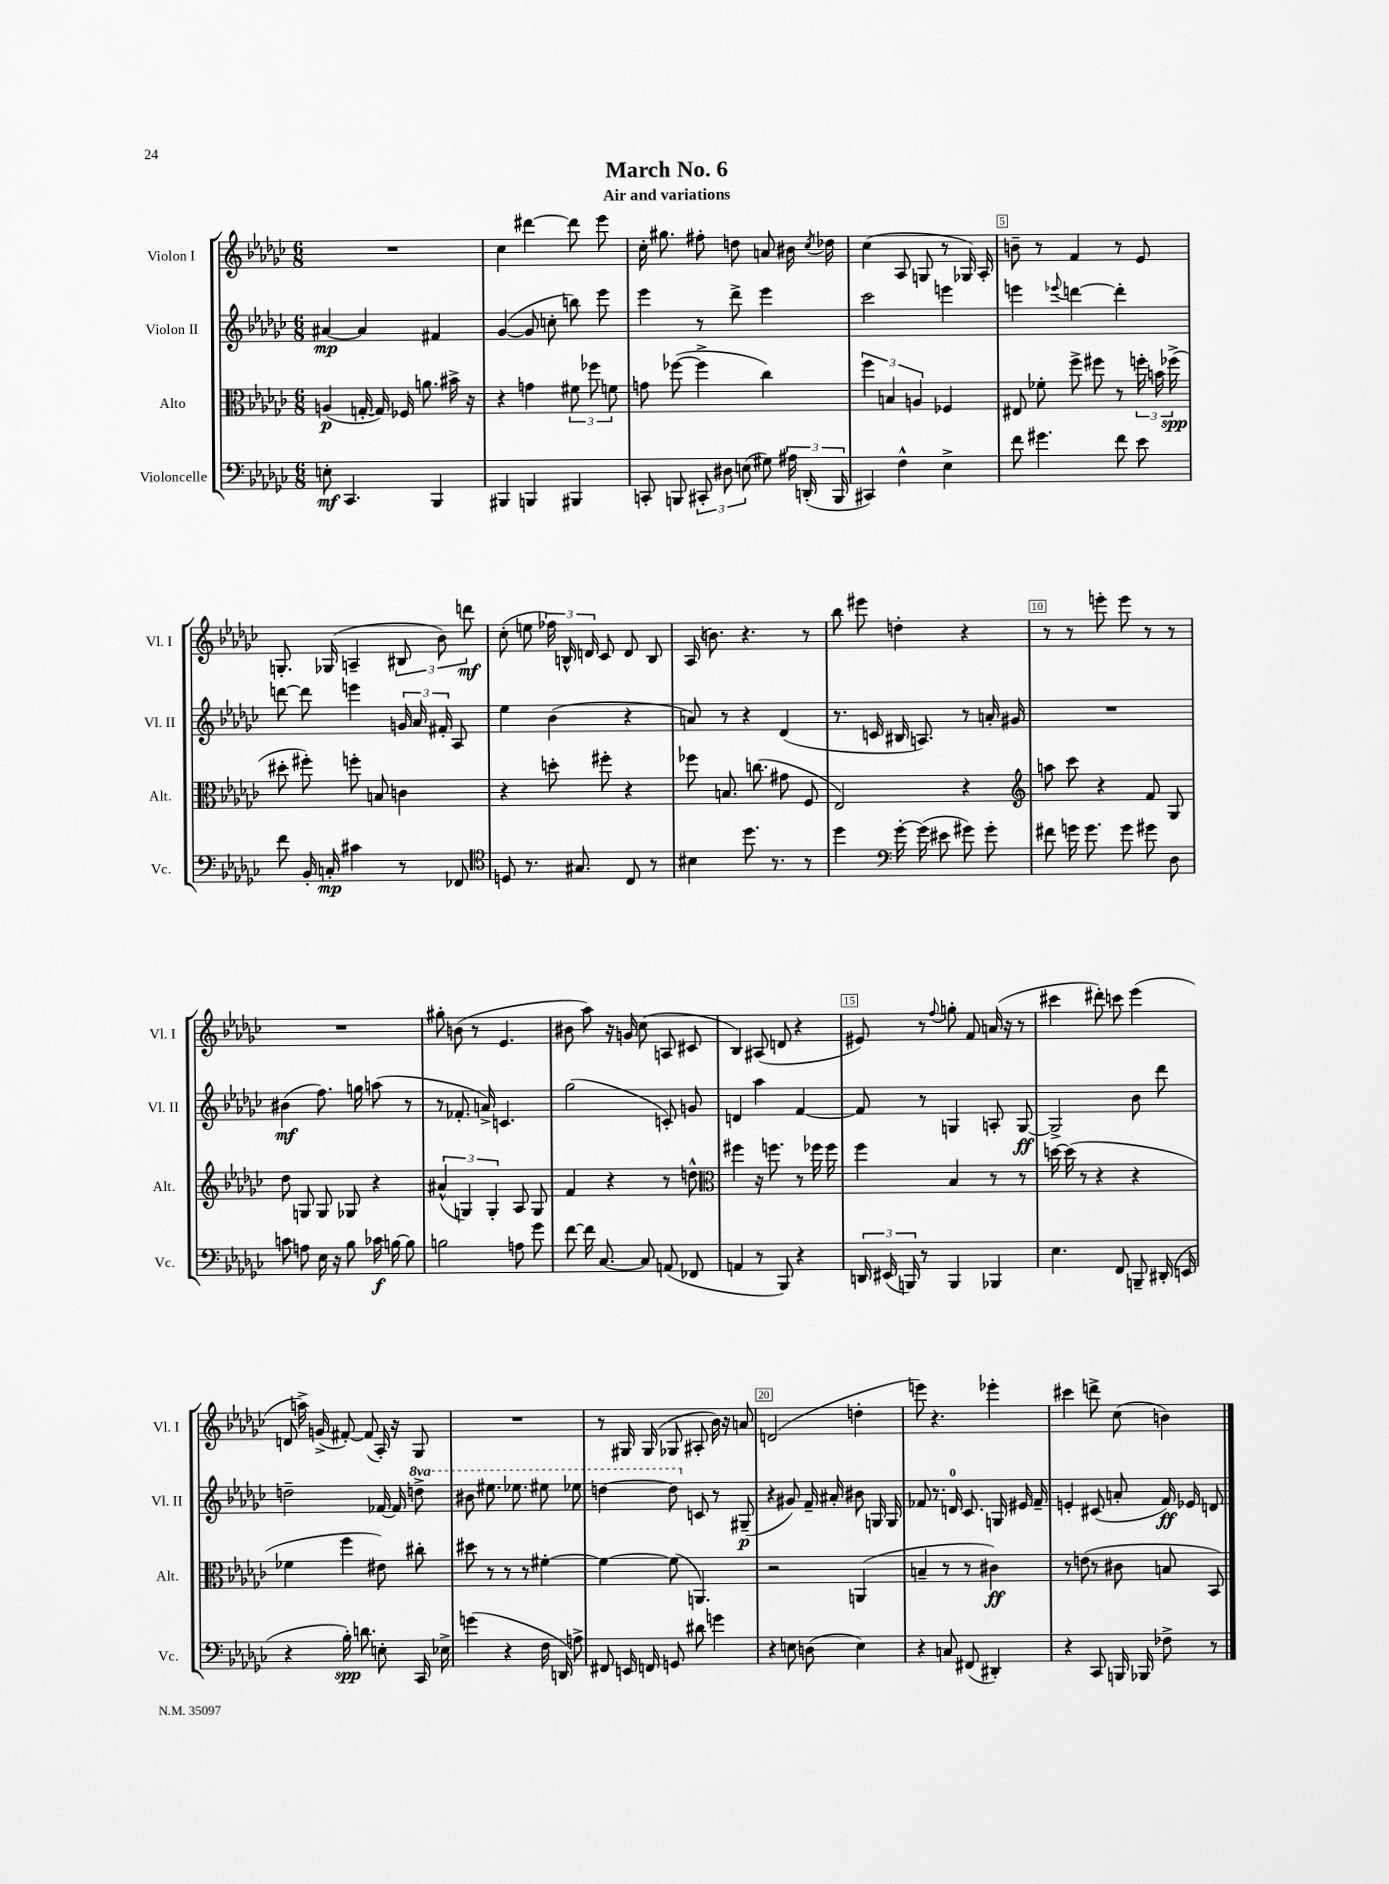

**kern	**dynam	**kern	**dynam	**kern	**dynam	**kern	**dynam
*part4	*part4	*part3	*part3	*part2	*part2	*part1	*part1
*staff4	*staff4	*staff3	*staff3	*staff2	*staff2	*staff1	*staff1
*I"Violoncelle	*	*I"Alto	*	*I"Violon II	*	*I"Violon I	*
*I'Vc.	*	*I'Alt.	*	*I'Vl. II	*	*I'Vl. I	*
*clefF4	*	*clefC3	*	*clefG2	*	*clefG2	*
*k[b-e-a-d-g-c-]	*	*k[b-e-a-d-g-c-]	*	*k[b-e-a-d-g-c-]	*	*k[b-e-a-d-g-c-]	*
*M6/8	*	*M6/8	*	*M6/8	*	*M6/8	*
=1	=1	=1	=1	=1	=1	=1	=1
8En'\	mf	(4An/	p	[4a#X/	mp	2.r	.
4.CC-/	.	.	.	.	.	.	.
.	.	[16Gn'/	.	4a#/]	.	.	.
.	.	16G/])	.	.	.	.	.
.	.	16F-X/	.	.	.	.	.
.	.	8.an\	.	.	.	.	.
4BBB-/	.	.	.	4f#X/	.	.	.
.	.	16b#X^\	.	.	.	.	.
.	.	16r	.	.	.	.	.
=2	=2	=2	=2	=2	=2	=2	=2
4BBB#X/	.	4r	.	([4g-/	.	4cc-\	.
4BBBn/	.	4gn\	.	8g-/]	.	[4ddd#X\	.
.	.	.	.	8ccn'\	.	.	.
4BBB#X/	.	12f#X\	.	8bbn\)	.	8ddd#\]	.
.	.	12ff-X\	.	.	.	.	.
.	.	.	.	8eee-\	.	8eee-\	.
.	.	12fn\	.	.	.	.	.
=3	=3	=3	=3	=3	=3	=3	=3
8CCn'/	.	8gn\	.	4eee-\	.	16cc-'\	.
.	.	.	.	.	.	8.gg#X\	.
8BBBn/	.	([8ff-X\	.	.	.	.	.
12CC#X'/	.	4ff-^\]	.	8r	.	8ff#X'\	.
12D#X\	.	.	.	.	.	.	.
.	.	.	.	8ddd-^\	.	8ddn\	.
(12En\	.	.	.	.	.	.	.
8G#X\)	.	4cc-\)	.	4eee-\	.	8an/	.
24A#X\	.	.	.	.	.	16b#X\	.
(24DDn'/	.	.	.	.	.	.	.
.	.	.	.	.	.	8qcc-/	.
.	.	.	.	.	.	16dd-X\	.
24BBB/	.	.	.	.	.	.	.
=4	=4	=4	=4	=4	=4	=4	=4
4CC#X/)	.	6ff\	.	2ccc-\	.	(4cc-\	.
.	.	6Bn/	.	.	.	.	.
4F^^\	.	.	.	.	.	8A-/	.
.	.	6An/	.	.	.	.	.
.	.	.	.	.	.	8Gn/	.
4E-^\	.	4F-X/	.	4eeen\	.	8r	.
.	.	.	.	.	.	16G-X/)	.
.	.	.	.	.	.	16A-'/	.
=5	=5	=5	=5	=5	=5	=5	=5
8f\	.	8E#X/	.	4eeen\	.	8bn~\	.
4.g#X\	.	8f-X'\	.	.	.	8r	.
.	.	.	.	8qqeee-X/	.	.	.
.	.	8ff^\	.	[4dddn\	.	4f/	.
.	.	8ff#X\	.	.	.	.	.
8f\	.	8r	.	4ddd'\]	.	8r	.
8e-\	.	24ffn'\	.	.	.	8e-/	.
.	.	24bn\	.	.	.	.	.
.	.	(24ff-X^\	spp	.	.	.	.
!!LO:LB:g=z
=6	=6	=6	=6	=6	=6	=6	=6
8f\	.	8dd#X'\	.	[8dddn\	.	8.Gn'/	.
16BB-'/	.	8ff#X'\)	.	8ddd\]	.	.	.
16Cn'/	mp	.	.	.	.	(16G-X/	.
4c#X\	.	8ffn'\	.	4eeen\	.	4An~/	.
.	.	8Bn/	.	.	.	.	.
8r	.	4cn\	.	24gn/	.	12B#X/	.
.	.	.	.	24a-/	.	.	.
.	.	.	.	24f#X'/	.	12b-\)	.
8FF-X/	.	.	.	8A-/	.	.	.
.	.	.	.	.	.	12dddn\	mf
=7	=7	=7	=7	=7	=7	=7	=7
*clefC4	*	*	*	*	*	*	*
8Dn/	.	4r	.	4ee-\	.	(8cc-'\	.
8.r	.	.	.	.	.	8een\	.
.	.	8ddn'\	.	(4b-\	.	24ff-X\)	.
.	.	.	.	.	.	24Bn^^/	.
8.G#X/	.	.	.	.	.	.	.
.	.	.	.	.	.	24dn/	.
.	.	8ff#X'\	.	.	.	8c-/	.
8C-/	.	4r	.	4r	.	8d/	.
8r	.	.	.	.	.	8B/	.
=8	=8	=8	=8	=8	=8	=8	=8
4B#X\	.	8ff-X\	.	8an/)	.	(16A-/	.
.	.	.	.	.	.	8.bn\)	.
.	.	8.Bn/	.	8r	.	.	.
8.dd-\	.	.	.	4r	.	4.r	.
.	.	(8.ccn\	.	.	.	.	.
8.r	.	.	.	.	.	.	.
.	.	8g#X\	.	(4d-/	.	.	.
8r	.	8F/	.	.	.	8r	.
=9	=9	=9	=9	=9	=9	=9	=9
4dd-\	.	2E-/)	.	8.r	.	8bb-\	.
.	.	.	.	.	.	8eee#X\	.
.	.	.	.	16cn/	.	.	.
*clefF4	*	*	*	*	*	*	*
[16g-'\	.	.	.	16B#X/	.	4ddn'\	.
(16g-\]	.	.	.	8.An/)	.	.	.
8e#X\	.	.	.	.	.	.	.
8g#X\)	.	4r	.	8r	.	4r	.
8g#'\	.	.	.	16an'/	.	.	.
.	.	.	.	16g#X/	.	.	.
=10	=10	=10	=10	=10	=10	=10	=10
*	*	*clefG2	*	*	*	*	*
8f#X\	.	8aan\	.	2.r	.	8r	.
16gn\	.	8ccc-\	.	.	.	8r	.
8.g\	.	.	.	.	.	.	.
.	.	4r	.	.	.	8eeen'\	.
8g\	.	.	.	.	.	8eee\	.
8g#X\	.	8f/	.	.	.	8r	.
8D-\	.	8G-/	.	.	.	8r	.
!!LO:LB:g=z
=11	=11	=11	=11	=11	=11	=11	=11
8cn\	.	8dd-\	.	(4b#X\	mf	2.r	.
8An\	.	8Gn/	.	.	.	.	.
16E-\	.	8G/	.	8.ff\)	.	.	.
16r	.	.	.	.	.	.	.
8B-\	.	8G-X/	.	.	.	.	.
.	.	.	.	16ggn\	.	.	.
16c-X\	f	4r	.	(8aan\	.	.	.
[16Bn\	.	.	.	.	.	.	.
8B\]	.	.	.	8r	.	.	.
=12	=12	=12	=12	=12	=12	=12	=12
2Bn\	.	(6a#X^^/	.	8r	.	8gg#X'\	.
.	.	.	.	8.f-X'/	.	(8bn\	.
.	.	6Gn/)	.	.	.	.	.
.	.	.	.	.	.	8r	.
.	.	.	.	16an^/)	.	.	.
.	.	6G'/	.	.	.	.	.
.	.	.	.	4.cn/	.	4.e-/	.
8An\	.	8A-/	.	.	.	.	.
8g-\	.	8G/	.	.	.	.	.
=13	=13	=13	=13	=13	=13	=13	=13
[8f\	.	4f/	.	(2gg-\	.	8b#X\	.
16f\]	.	.	.	.	.	8aa-\)	.
[8.C-/	.	.	.	.	.	.	.
.	.	4r	.	.	.	16r	.
.	.	.	.	.	.	16gn/	.
8C-/]	.	.	.	.	.	(8cc-\	.
(8AAn/	.	8r	.	8cn'/)	.	8An/	.
8FF-X/	.	8ddn^^\	.	8gn/	.	8c#X/	.
=14	=14	=14	=14	=14	=14	=14	=14
*	*	*clefC3	*	*	*	*	*
4AAn/	.	4ff#X\	.	4dn/	.	4B-/)	.
8r	.	16r	.	4aa-\	.	(8A#X/	.
.	.	8.ffn\	.	.	.	.	.
8BBB-/)	.	.	.	.	.	8dn/	.
4r	.	8r	.	[4f/	.	4r	.
.	.	16ff-X\	.	.	.	.	.
.	.	16ff-\	.	.	.	.	.
=15	=15	=15	=15	=15	=15	=15	=15
24DDn/	.	4ff\	.	8f/]	.	8e#X/)	.
(24EE#X/	.	.	.	.	.	.	.
24BBBn/)	.	.	.	.	.	.	.
8r	.	.	.	8r	.	8r	.
.	.	.	.	.	.	8qqff/	.
4BBB/	.	4B-/	.	4Gn/	.	8ggn'\	.
.	.	.	.	.	.	8f/	.
4BBB-X/	.	8r	.	8An'/	.	(16an/	.
.	.	.	.	.	.	16r	.
.	.	8r	.	[8G/	ff	8r	.
=16	=16	=16	=16	=16	=16	=16	=16
4.E-\	.	[16ddn\	.	2G^/]	.	4ccc#X\	.
.	.	(16dd\]	.	.	.	.	.
.	.	8r	.	.	.	.	.
.	.	4r	.	.	.	8ddd#X'\)	.
8FF/	.	.	.	.	.	8cccn\	.
8BBBn~/	.	4r	.	8b-\	.	(4eee-\	.
(16DD#X'/	.	.	.	8ddd-\	.	.	.
16EEn/	.	.	.	.	.	.	.
!!LO:LB:g=z
=17	=17	=17	=17	=17	=17	=17	=17
4r	.	4f-X\	.	2ddn~\	.	8dn/	.
.	.	.	.	.	.	16aan^\)	.
.	.	.	.	.	.	(16gn^/	.
16B-'\)	spp	4ff\	.	.	.	[8f#X'/)	.
8.dn\	.	.	.	.	.	.	.
.	.	.	.	.	.	(8f#/]	.
8En'\	.	8e#X\)	.	[16f-X/	.	16A-'/)	.
.	.	.	.	16f-/]	.	16r	.
*	*	*	*	*8va	*	*	*
16CC-/	.	8cc#X'\	.	8dddn^\	.	8G-/	.
16E-X^\	.	.	.	.	.	.	.
=18	=18	=18	=18	=18	=18	=18	=18
(4gn\	.	8dd#X\	.	8bb#X\	.	2.r	.
.	.	8r	.	8.eee#X\	.	.	.
4r	.	8r	.	.	.	.	.
.	.	.	.	8.eee-X\	.	.	.
.	.	8r	.	.	.	.	.
16F\	.	[4f#X'\	.	8eee#X\	.	.	.
16DDn/)	.	.	.	.	.	.	.
8An^\	.	.	.	8eee-X\	.	.	.
=19	=19	=19	=19	=19	=19	=19	=19
8FF#X/	.	4f#\_	.	[4dddn\	.	8r	.
16EEn/	.	.	.	.	.	16G#X/	.
16FFn/	.	.	.	.	.	(16G#/	.
8GGn/	.	(8f#\]	.	8ddd\]	.	8G-X/	.
*	*	*	*	*X8va	*	*	*
8d#X\	.	4.AAn/)	.	8cn/	.	8A#X'/	.
4gn\	.	.	.	8r	.	16b-\)	.
.	.	.	.	.	.	16r	.
.	.	.	.	(8G#X~/	p	8an/	.
=20	=20	=20	=20	=20	=20	=20	=20
4r	.	2r	.	4r	.	(2dn/	.
8En\	.	.	.	8g#X/)	.	.	.
(8Dn\	.	.	.	16f~/	.	.	.
.	.	.	.	16a#X'/	.	.	.
4E\)	.	(4AAn/	.	8b#X\	.	4ddn'\	.
.	.	.	.	16Gn/	.	.	.
.	.	.	.	16G/	.	.	.
=21	=21	=21	=21	=21	=21	=21	=21
4r	.	4Bn~/	.	8f-X/	.	8eeen\)	.
.	.	.	.	8.r	.	4.r	.
8Cn/	.	8r	.	.	.	.	.
.	.	.	.	16dn/	.	.	.
(8FF#X/	.	8r	.	8.c-/	.	.	.
4DD#X'/)	.	4c#X\)	ff	.	.	4eee-X'\	.
.	.	.	.	16Gn/	.	.	.
.	.	.	.	16e#X/	.	.	.
.	.	.	.	16f-~/	.	.	.
=22	=22	=22	=22	=22	=22	=22	=22
4r	.	8r	.	4en'/	.	4ccc#X\	.
.	.	(8en\	.	.	.	.	.
8CC-/	.	8r	.	(8c#X/	.	8dddn^\	.
16BBBn/	.	8c#X\	.	8an'/	.	(8cc-\	.
16BBB-X/	.	.	.	.	.	.	.
8F-X^\	.	8Bn/	.	16f/)	ff	4bn\)	.
.	.	.	.	16e-X/	.	.	.
8r	.	8BB-/)	.	8dn/	.	.	.
==	==	==	==	==	==	==	==
*-	*-	*-	*-	*-	*-	*-	*-
